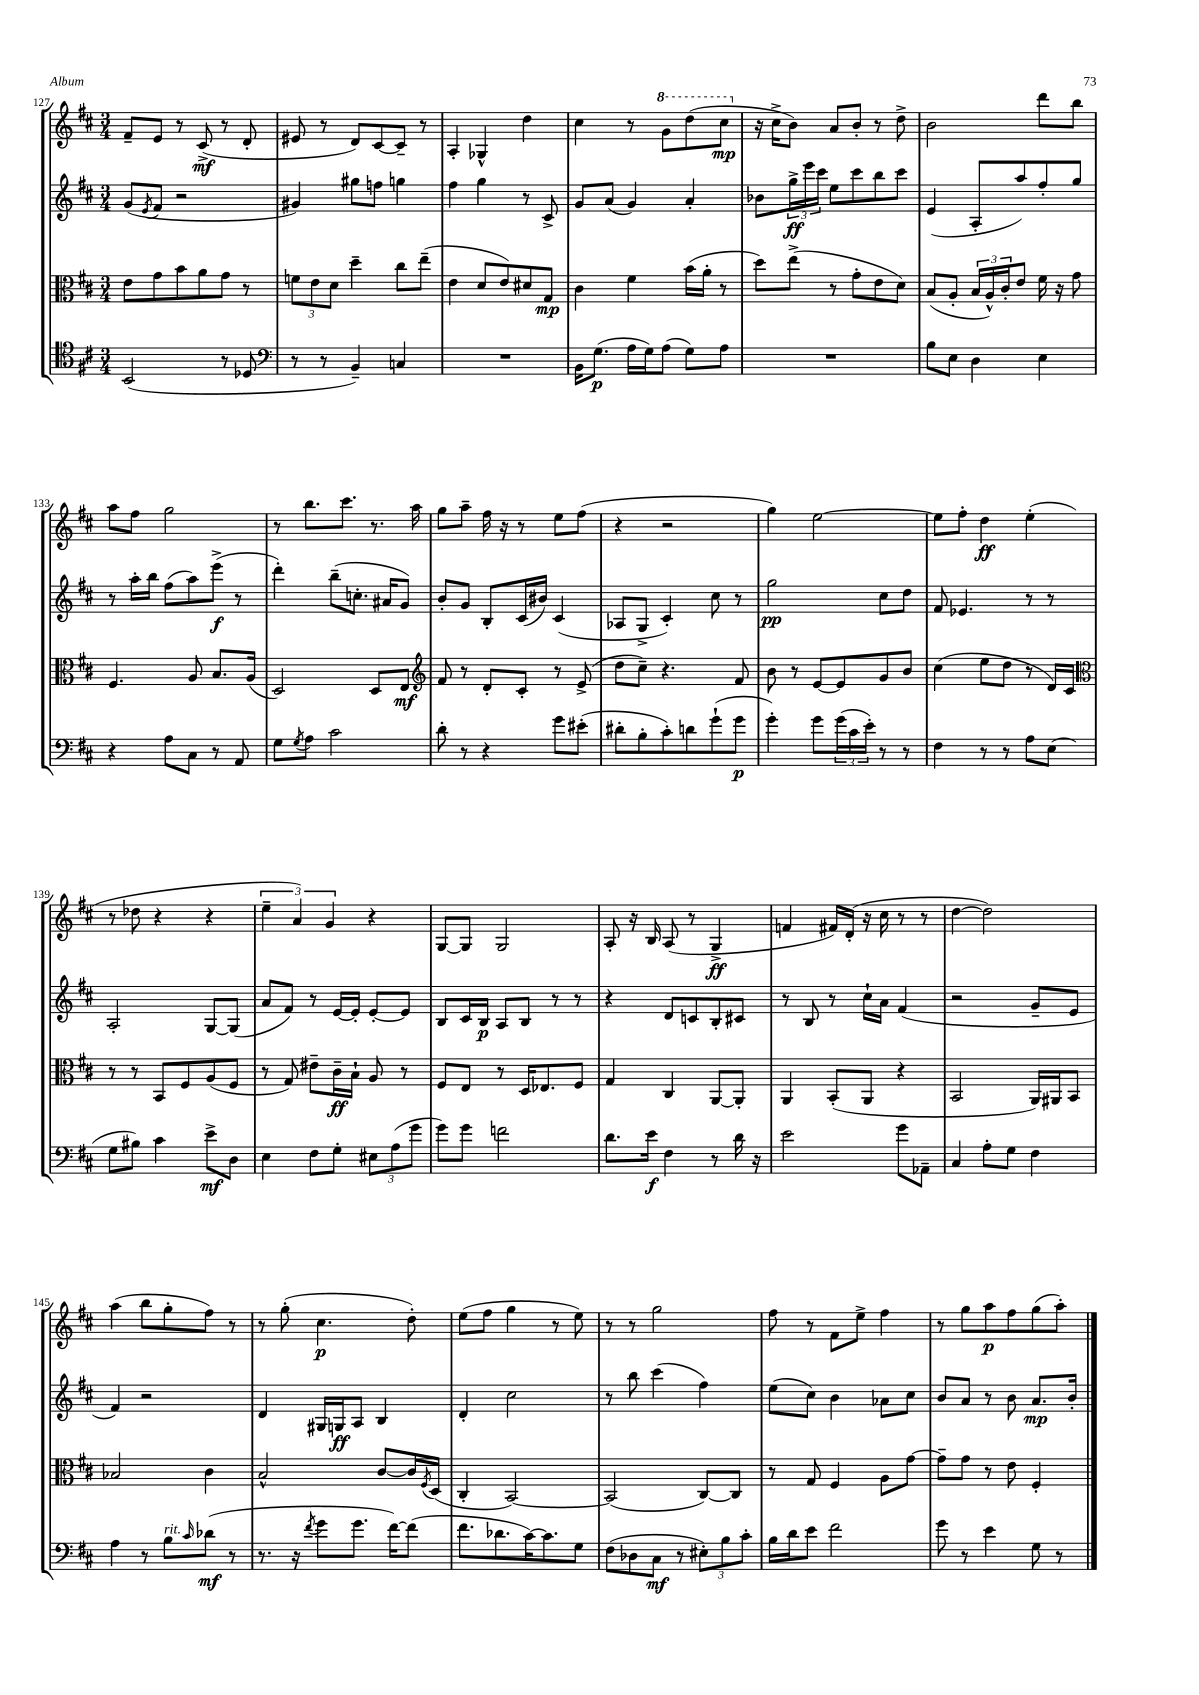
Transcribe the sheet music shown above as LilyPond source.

<<
\new StaffGroup <<
\new Staff = "s0" {
    \clef treble \key d \major \numericTimeSignature \time 3/4
    fis'8-- e'8 r8 cis'8->\mf( r8 d'8-. |
    eis'8 r8 d'8) cis'8~ cis'8-- r8 |
    a4-. ges4-^ d''4 |
    cis''4 r8 \ottava #1 g''8 d'''8( cis'''8\mp \ottava #0 |
    r16 cis''16-> b'8) a'8 b'8-. r8 d''8-> |
    b'2 d'''8 b''8 |
    a''8 fis''8 g''2 |
    r8 b''8. cis'''8. r8. a''16 |
    g''8 a''8-- fis''16 r16 r8 e''8 fis''8( |
    r4 r2 |
    g''4) e''2~ |
    e''8 fis''8-. d''4\ff e''4-.( |
    r8 des''8 r4 r4 |
    \tuplet 3/2 { e''4-- a'4) g'4 } r4 |
    g8~ g8 g2 |
    a8-. r16 b16 a8( r8 g4->\ff |
    f'4 fis'16) d'16-.( r16 cis''16 r8 r8 |
    d''4~ d''2) |
    a''4( b''8 g''8-. fis''8) r8 |
    r8 g''8-.( cis''4.\p d''8-.) |
    e''8( fis''8 g''4 r8 e''8) |
    r8 r8 g''2 |
    fis''8 r8 fis'8 e''8-> fis''4 |
    r8 g''8 a''8\p fis''8 g''8( a''8-.) \bar "|." |
}
\new Staff = "s1" {
    \clef treble \key d \major \numericTimeSignature \time 3/4
    g'8( \acciaccatura { e'8 } fis'8 r2 |
    gis'4) gis''8 f''8 g''4 |
    fis''4 g''4 r8 cis'8-> |
    g'8 a'8( g'4) a'4-. |
    bes'8 \tuplet 3/2 { g''16->\ff e'''16 cis'''16 } e''8 cis'''8 b''8 cis'''8 |
    e'4( a8-. a''8) fis''8-. g''8 |
    r8 a''16-. b''16 fis''8( a''8) e'''8->\f( r8 |
    d'''4-.) b''8--( c''8.-. ais'16 g'8) |
    b'8-. g'8 b8-. cis'16( bis'16) cis'4( |
    aes8 g8-> cis'4-.) cis''8 r8 |
    g''2\pp cis''8 d''8 |
    fis'8 ees'4. r8 r8 |
    a2-. g8~ g8( |
    a'8 fis'8) r8 e'16~ e'16-. e'8~-. e'8 |
    b8 cis'16 b16\p a8 b8 r8 r8 |
    r4 d'8 c'8 b8-. cis'8 |
    r8 b8 r8 cis''16-! a'16 fis'4( |
    r2 g'8-- e'8 |
    fis'4) r2 |
    d'4 gis16 g16\ff a8 b4 |
    d'4-. cis''2 |
    r8 b''8 cis'''4( fis''4) |
    e''8( cis''8) b'4 aes'8 cis''8 |
    b'8 a'8 r8 b'8 a'8.\mp b'16-. \bar "|." |
}
\new Staff = "s2" {
    \clef alto \key d \major \numericTimeSignature \time 3/4
    e'8 g'8 b'8 a'8 g'8 r8 |
    \tuplet 3/2 { f'8 e'8 d'8 } d''4-- cis''8 e''8--( |
    e'4 d'8 e'8) dis'8 g8\mp |
    cis'4 fis'4 b'16( a'16-. r8 |
    d''8) e''8->( r8 g'8-. e'8 d'8) |
    b8( a8-. \tuplet 3/2 { b16 a16-^) cis'16-. } e'8 fis'16 r16 g'8 |
    fis4. a8 b8. a16( |
    d2) d8 e8\mf |
    \clef treble fis'8 r8 d'8-. cis'8-. r8 e'8->( |
    d''8 cis''8--) r4. fis'8 |
    b'8 r8 e'8~ e'8 g'8 b'8 |
    cis''4( e''8 d''8 r8 d'16) cis'16 |
    \clef alto r8 r8 b,8 fis8 a8( fis8 |
    r8 g8) eis'8-- cis'16--\ff b16-! a8 r8 |
    fis8 e8 r8 d16 ees8. fis8 |
    g4 cis4 a,8~ a,8-. |
    a,4 b,8-.( a,8 r4 |
    b,2 a,16) ais,16 b,8 |
    bes2 cis'4 |
    b2-^ cis'8~ cis'16 \acciaccatura { fis8 } d16( |
    cis4-. b,2~) |
    b,2( cis8~) cis8 |
    r8 g8 fis4 a8 g'8~ |
    g'8-- g'8 r8 e'8 fis4-. \bar "|." |
}
\new Staff = "s3" {
    \clef tenor \key d \major \numericTimeSignature \time 3/4
    b,2( r8 des8 |
    \clef bass r8 r8 b,4--) c4 |
    R2. |
    b,16 g8.\p( a16 g16) a8( g8) a8 |
    R2. |
    b8 e8 d4 e4 |
    r4 a8 cis8 r8 a,8 |
    g8 \acciaccatura { g8 } a8 cis'2 |
    d'8-. r8 r4 g'8 eis'8-.( |
    dis'8-. b8-. cis'8-.) d'8 g'8-!( g'8\p |
    g'4-.) g'8 \tuplet 3/2 { g'16( cis'16 e'16-.) } r8 r8 |
    fis4 r8 r8 a8 e8( |
    g8 bis8) cis'4 e'8->\mf d8 |
    e4 fis8 g8-. \tuplet 3/2 { eis8 a8( g'8 } |
    g'8) g'8 f'2 |
    d'8. e'16\f fis4 r8 d'16 r16 |
    e'2 g'8 aes,8-- |
    cis4 a8-. g8 fis4 |
    a4 r8 b8^\markup { \italic "rit." } \grace { cis'16 } des'8\mf( r8 |
    r8. r16 \acciaccatura { fis'8 } g'8 g'8. fis'16~) fis'8( |
    fis'8. des'8. cis'16~) cis'8. g8 |
    fis8( des8 cis8\mf r8 \tuplet 3/2 { eis8-.) b8 cis'8-. } |
    b16 d'16 e'8 fis'2 |
    g'8 r8 e'4 g8 r8 \bar "|." |
}
>>
>>
\layout { \context { \Score currentBarNumber = #127 } }
